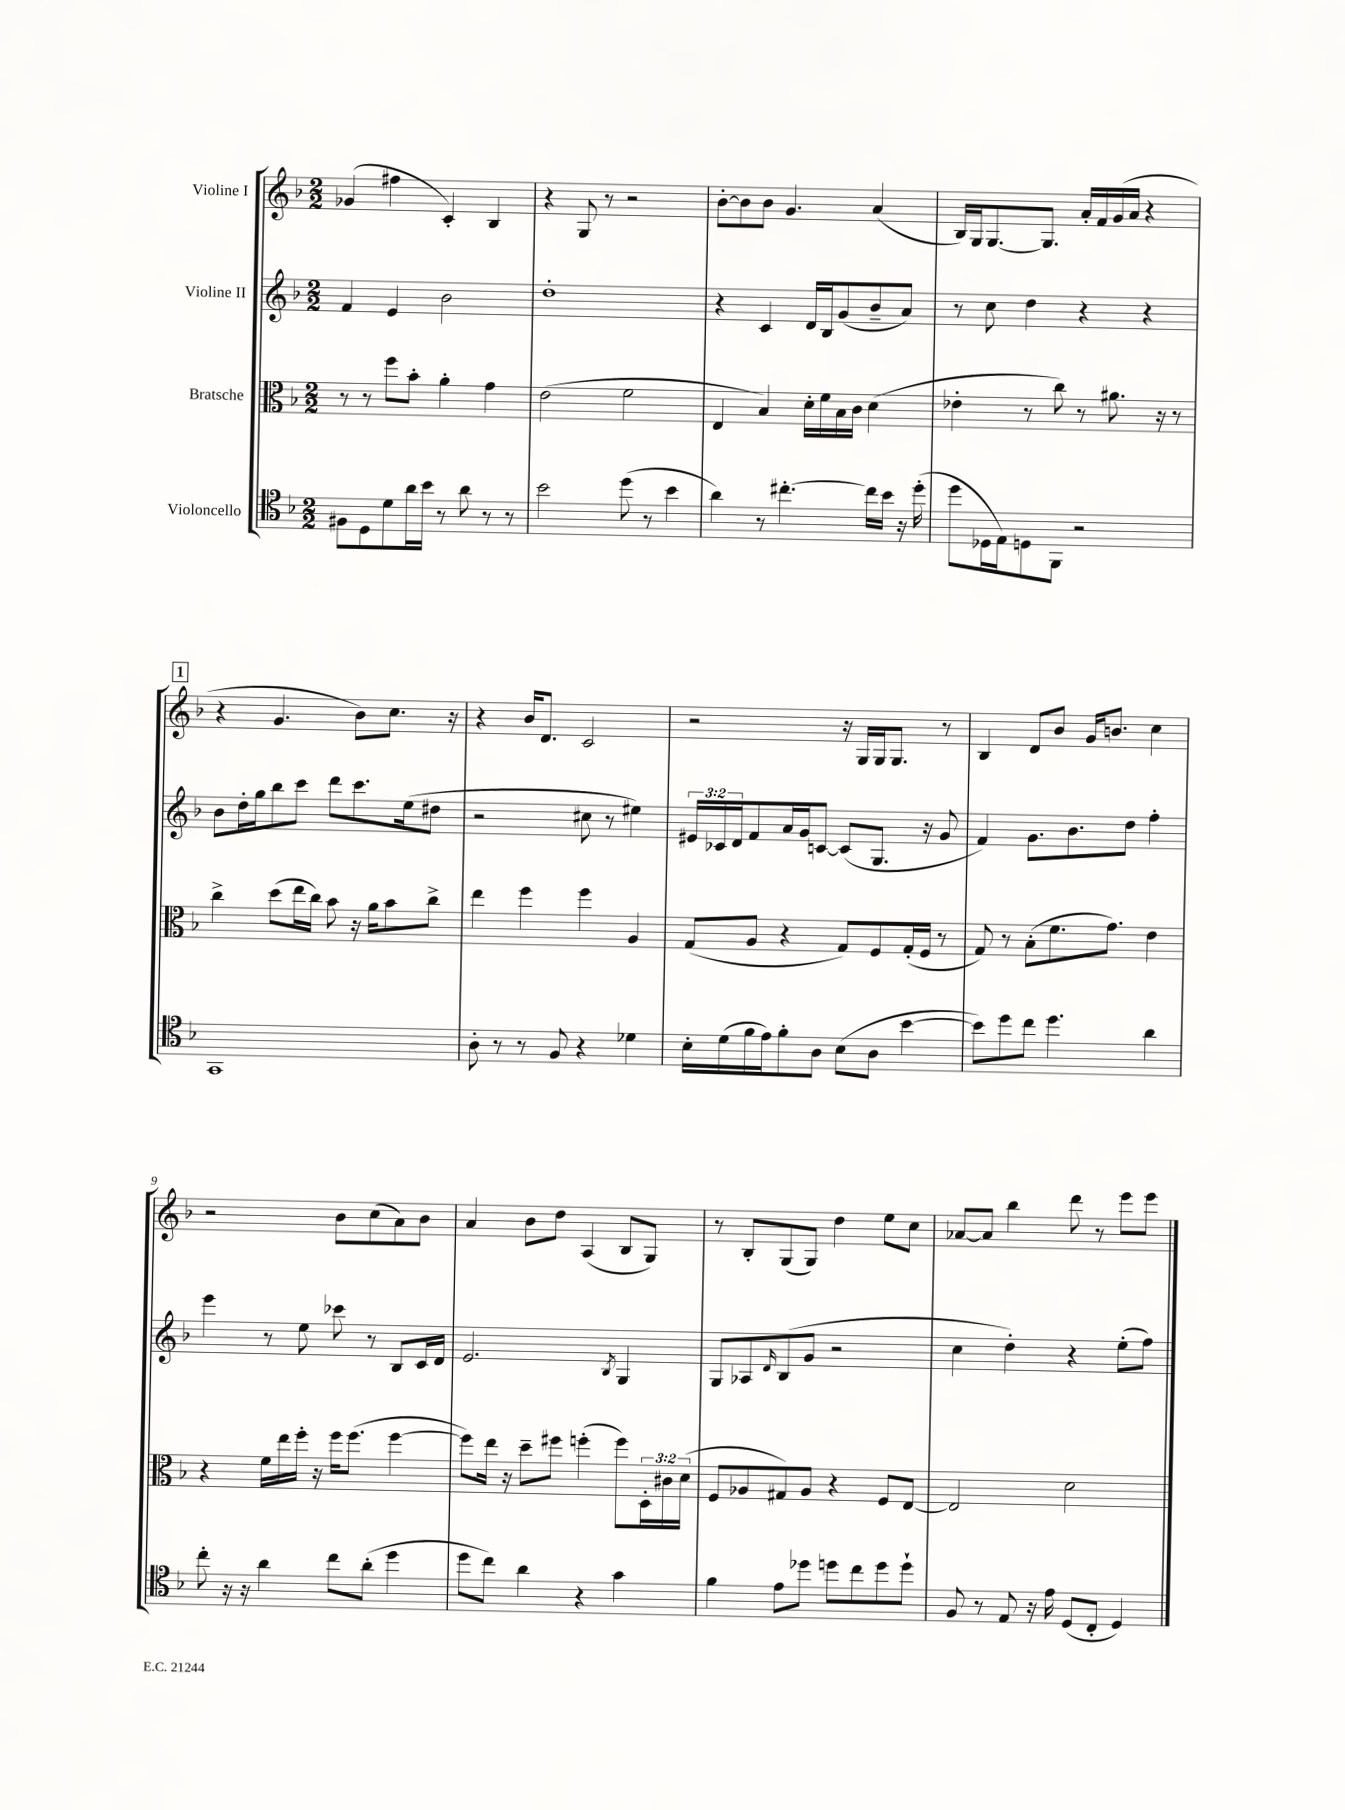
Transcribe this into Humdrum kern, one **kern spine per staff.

**kern	**kern	**kern	**kern
*staff4	*staff3	*staff2	*staff1
*clefC4	*clefC3	*clefG2	*clefG2
*k[b-]	*k[b-]	*k[b-]	*k[b-]
*M2/2	*M2/2	*M2/2	*M2/2
8F#\L	8r	4f/	(4g-/
8D\	8r	.	.
8d\	8ff\L	4e/	4ff#\
16a\L	8b-'\J	.	.
16b-\JJ	.	.	.
8r	4a'\	2b-\	4c'/)
8a\	.	.	.
8r	4g\	.	4B-/
8r	.	.	.
=	=	=	=
2b-\	(2e\	1dd'	4r
.	.	.	8G/
.	.	.	8r
(8dd\	2f\	.	2r
8r	.	.	.
4b-\	.	.	.
=	=	=	=
4a\)	4E/	4r	[8b-'\L
.	.	.	8b-\]
8r	4B-/)	4c/	8b-\J
[4.cc#'\	.	.	4.g/
.	16d'\LL	16d/LL	.
.	16f\	16B-/J	.
.	16B-\	(8g/	.
.	16c\JJ	.	.
16cc#\]LL	(4d\	8b-~/	(4a/
16b-\JJ	.	.	.
16r	.	8a/J)	.
(16dd'\	.	.	.
=	=	=	=
8dd\L	4e-'\	8r	16B-/LL)
.	.	.	16G/J
16D-\L	.	8cc\	[8.G/
16E\J)	.	.	.
8D\	8r	4dd\	.
.	.	.	8.G/]J
8FF\J	8cc\)	.	.
2r	8r	4r	16a'/LL
.	.	.	16f/
.	8.a#\	.	(16g/
.	.	.	16a/JJ
.	.	4r	4r
.	16r	.	.
.	8r	.	.
=	=	=	=
1GG	4cc^\	8b-\L	4r
.	.	16dd'\L	.
.	.	16gg\J	.
.	(8dd\L	8bb-\	4.g/
.	16ee\L	8ccc\J	.
.	16cc\JJ)	.	.
.	8b-\	8ddd\L	.
.	16r	8.ccc\	8b-\L)
.	16a\LK	.	.
.	8b-\	.	8.cc\J
.	.	(16ee\k	.
.	8cc^\J	8dd#\J	.
.	.	.	16r
=	=	=	=
8A'\	4ee\	2r	4r
8r	.	.	.
8r	4ff\	.	16b-/LK
.	.	.	8.d/J
8F/	.	.	.
4r	4ff\	8cc#\	2c/
.	.	8r	.
4d-\	4A/	4ee#\)	.
=	=	=	=
16B-'\LL	(8G/L	24e#/LL	2r
.	.	24c-/	.
(16d\	.	.	.
.	.	24d/J	.
16f\	8A/J	8f/	.
16e\J)	.	.	.
8f'\	4r	16a/L	.
.	.	16g/J	.
8A\J	.	[8c/J	.
(8B-\L	8G/L)	(8c/]L	16r
.	.	.	16G/LL
8A\J	8F/	8.G/J	16G/J
.	.	.	8.G/J
[4b-\	(16G'/L	.	.
.	16F/JJ	16r	.
.	8r	8g/	8r
=	=	=	=
8b-\]L)	8G/)	4f/)	4B-/
8dd\	8r	.	.
8cc\J	(8B-'\L	8.g\L	8d/L
4.dd\	8.f\	.	8b-/J
.	.	8.b-\	.
.	.	.	16g/LK
.	8.g\J)	.	8.b/J
.	.	8dd\J	.
4a\	4e\	4ff'\	4cc\
=	=	=	=
8cc'\	4r	4eee\	2r
16r	.	.	.
16r	.	.	.
4a\	16f\LL	8r	.
.	16ee\	.	.
.	16ff'\JJ	8ee\	.
.	16r	.	.
8cc\L	16ff\LK	8ccc-\	8b-\L
.	(8.ff\J	.	.
(8a'\J	.	8r	(8cc\
4dd\	[4ff\	8B-/L	8a\)
.	.	16c/L	8b-\J
.	.	16d/JJ	.
=	=	=	=
8dd\L	8ff\]L)	2.e/	4a/
8cc\J)	16ee\Jk	.	.
.	16r	.	.
4a\	8dd~\L	.	8b-\L
.	8ff#\J	.	8dd\J
4r	(4ff'\	.	(4A/
.	.	8qB-/	.
4g\	8ff\L)	4G/	8B-/L
.	24D'\L	.	8G/J)
.	24c#\	.	.
.	(24d\JJ	.	.
=	=	=	=
4f\	8F/L	8G/L	8r
.	8A-/	8A-/	8B-'/L
.	.	16qqd/	.
8e\L	8G#/)	(8B-/	(8G/
8dd-\J	8A-/J	8g/J	8G/J)
8dd\L	4r	2r	4dd\
8cc\	.	.	.
8dd\	8F/L	.	8ee\L
8dd`\J	[8E/J	.	8cc\J
=	=	=	=
8F/	2E/]	4cc\	[8a-/L
8r	.	.	8a-/]J
8E/	.	4dd'\)	4bb-\
16r	.	.	.
16e\	.	.	.
(8D/L	2d\	4r	8ddd\
8C'/J	.	.	8r
4D/)	.	(8ee'\L	8eee\L
.	.	8ff\J)	8eee\J
==	==	==	==
*-	*-	*-	*-
